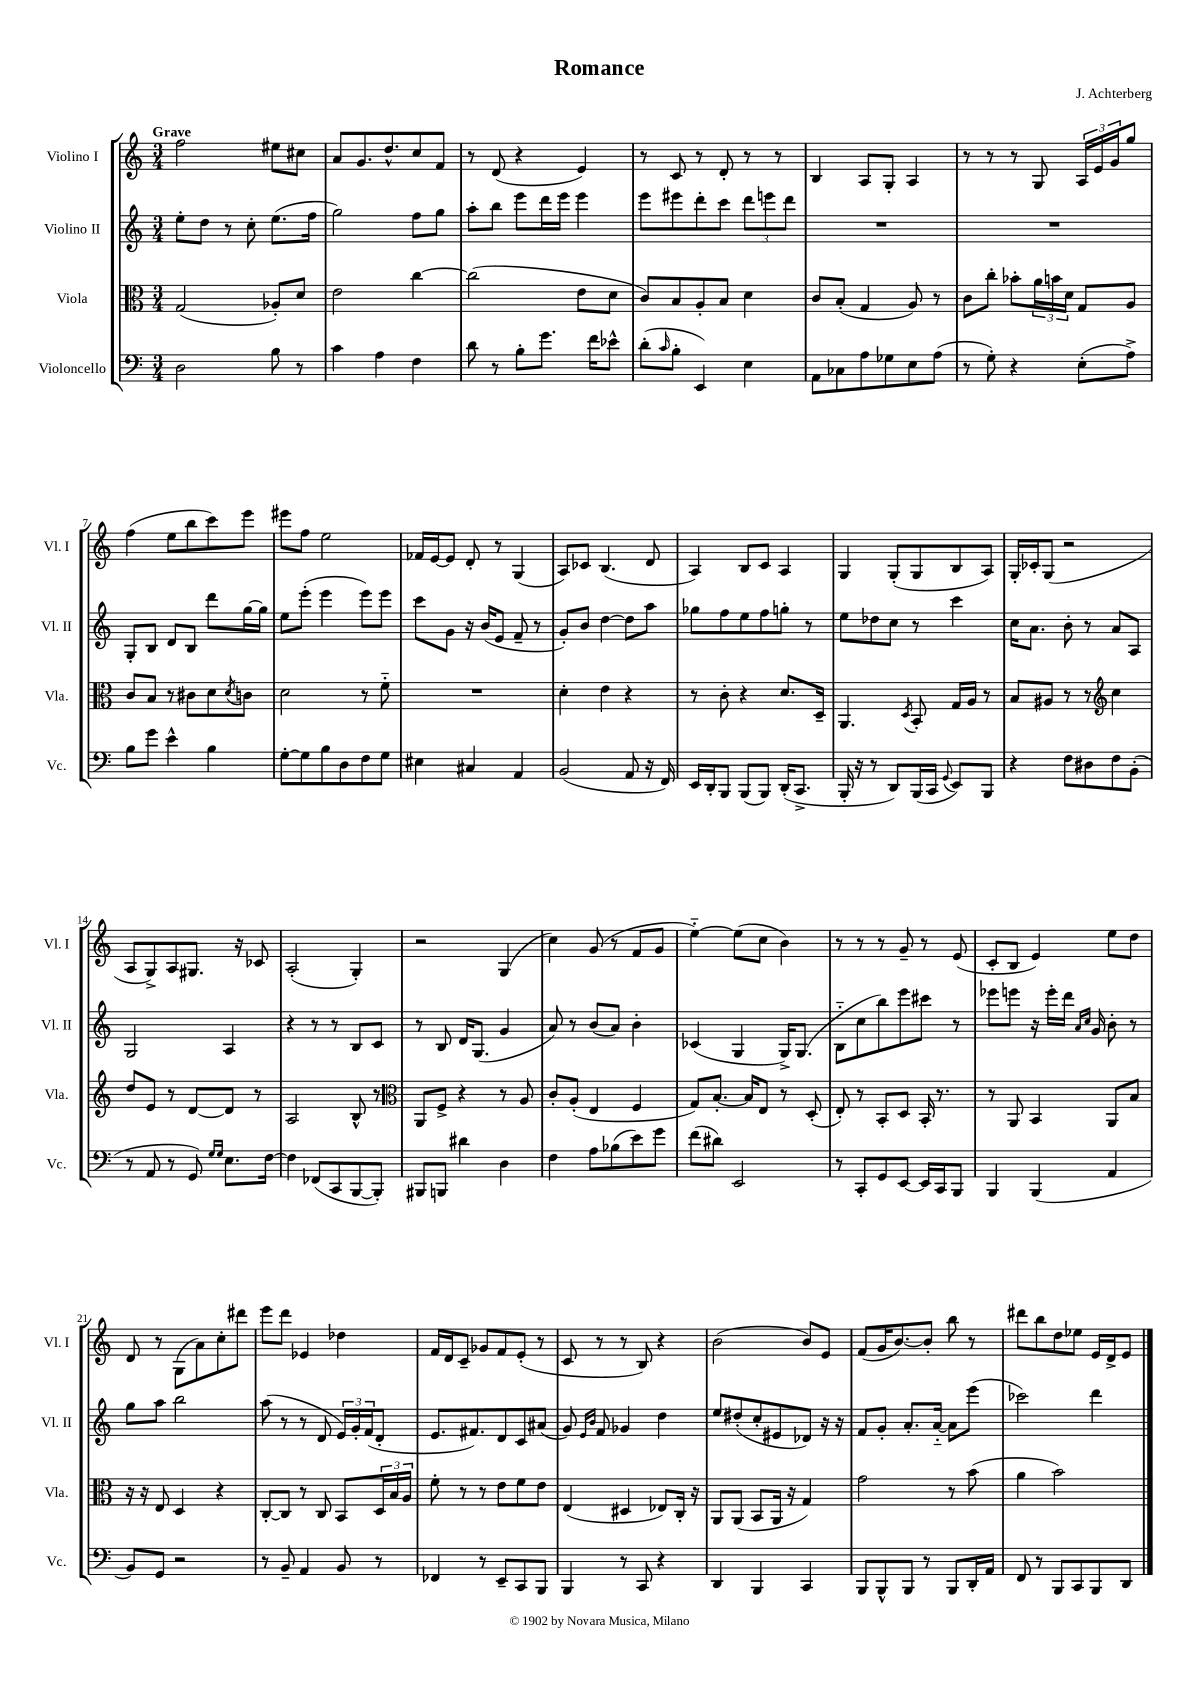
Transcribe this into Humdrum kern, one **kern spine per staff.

**kern	**kern	**kern	**kern
*staff4	*staff3	*staff2	*staff1
*clefF4	*clefC3	*clefG2	*clefG2
*k[]	*k[]	*k[]	*k[]
*M3/4	*M3/4	*M3/4	*M3/4
2D	(2G	8ee'	2ff
.	.	8dd	.
.	.	8r	.
.	.	8cc'	.
8B	8A-')	(8.ee	8ee#
8r	8d	.	8cc#
.	.	16ff	.
=	=	=	=
4c	2e	2gg)	8a
.	.	.	8.g
4A	.	.	.
.	.	.	8.dd^^
4F	[4cc	8ff	8cc
.	.	8gg	8f
=	=	=	=
8d	(2cc]	8aa'	8r
8r	.	8bb	(8d
8B'	.	8eee	4r
8.g	.	16ddd	.
.	.	16eee	.
.	8e	4eee	4e)
16f	.	.	.
8e-^^	8d	.	.
=	=	=	=
(8d'	8c)	8eee	8r
16qqc	.	.	.
8B'	8B	8eee#	8c
4EE)	8A'	8ddd'	8r
.	8B	8ccc	8d'
4E	4d	12ddd	8r
.	.	12eee	.
.	.	.	8r
.	.	12ddd	.
=	=	=	=
8AA	8c	2.r	4B
8C-	(8B'	.	.
8A	4G	.	8A
8G-	.	.	8G'
8E	8A)	.	4A
(8A	8r	.	.
=	=	=	=
8r	8c	2.r	8r
8G')	8cc'	.	8r
4r	8b-'	.	8r
.	24a	.	8G
.	24b	.	.
.	24d	.	.
(8E'	8G	.	24A
.	.	.	24e
.	.	.	24g
8A^)	8A	.	8gg
=	=	=	=
8B	8c	8G'	(4ff
8g	8B	8B	.
4e^^	8r	8d	8ee
.	8c#	8B	8bb
4B	8d	8ddd	8ccc)
.	8qd	.	.
.	8c	[16gg	8eee
.	.	16gg]	.
=	=	=	=
[8G'	2d	8ee	8eee#
8G]	.	(8eee'	8ff
8B	.	4eee	2ee
8D	.	.	.
8F	8r	8eee)	.
8G	8f'~	8eee	.
=	=	=	=
4E#	2.r	8ccc	16f-
.	.	.	[16e
.	.	8g	8e]
4C#	.	16r	8d'
.	.	(16b	.
.	.	8e	8r
4AA	.	8f~	(4G
.	.	8r	.
=	=	=	=
(2BB	4d'	8g')	8A)
.	.	8b	8c-
.	4e	[4dd	(4.B
8AA	4r	8dd]	.
16r	.	8aa	8d
16FF)	.	.	.
=	=	=	=
16EE	8r	8gg-	4A)
16DD'	.	.	.
8BBB	8c'	8ff	.
(8BBB	4r	8ee	8B
8BBB)	.	8ff	8c
(16DD'	8.d	8gg'	4A
8.CC^	.	.	.
.	.	8r	.
.	16D~	.	.
=	=	=	=
16BBB'	4.AA	8ee	4G
16r	.	.	.
8r	.	8dd-	.
8DD)	.	8cc	(8G'
.	8qD	.	.
(16BBB	8BB'	8r	8G
16CC	.	.	.
8qqGG	.	.	.
8EE)	16G	4ccc	8B
.	16A	.	.
8BBB	8r	.	8A)
=	=	=	=
4r	8B	16cc	16G'
.	.	8.a	16c-'
.	8A#	.	(8G
8F	8r	8b'	2r
8D#	8r	8r	.
*	*clefG2	*	*
8F	4cc	8a	.
(8BB'	.	8A	.
=	=	=	=
8r	8dd	2G	8A
8AA	8e	.	8G^)
8r	8r	.	8A
8GG)	[8d	.	8.G#
16qqG	.	.	.
16qqG	.	.	.
8.E	8d]	4A	.
.	.	.	16r
.	8r	.	8c-
[16F	.	.	.
=	=	=	=
4F]	2A	4r	(2A'
(8FF-	.	8r	.
8CC	.	8r	.
[8BBB	8B^^	8B	4G')
8BBB'])	8r	8c	.
=	=	=	=
*	*clefC3	*	*
8BBB#	8AA	8r	2r
8BBB	8F^	8B	.
4d#	4r	16d	.
.	.	(8.G	.
4D	8r	4g	(4G
.	8A	.	.
=	=	=	=
4F	8c'	8a)	4cc)
.	(8A'	8r	.
8A	4E	(8b	(8g
(8B-	.	8a)	8r
8e)	4F	4b'	8f
8g	.	.	8g
=	=	=	=
(8f	8G)	(4c-	[4ee'~)
8d#)	[8.B'	.	.
2EE	.	4G	(8ee]
.	16B]	.	.
.	8E	.	8cc
.	8r	16G^)	4b)
.	.	(8.G	.
.	(8D'	.	.
=	=	=	=
8r	8E')	8B'~	8r
8CC'	8r	8cc	8r
8GG	8BB'	8bb)	8r
[8EE	8D	8eee	8g~
16EE]	16BB'	8ccc#	8r
16CC	8.r	.	.
8BBB	.	8r	(8e
=	=	=	=
4BBB	8r	8eee-	8c'
.	8AA	8eee	8B
(4BBB	4BB	16r	4e)
.	.	16eee'	.
.	.	16ddd	.
.	.	16qqa	.
.	.	16qqcc	.
.	.	16g	.
4AA	8AA	8b'	8ee
.	8B	8r	8dd
=	=	=	=
8BB)	16r	8gg	8d
.	16r	.	.
8GG	8E	8aa	8r
2r	4D	2bb	(8G
.	.	.	8a)
.	4r	.	8cc'
.	.	.	8ddd#
=	=	=	=
8r	[8C'	(8aa	8eee
8BB~	8C]	8r	8ddd
4AA	8r	8r	4e-
.	8C	8d	.
8BB	8BB	24e)	4dd-
.	.	24g'	.
.	.	(24f	.
8r	24D	8d'	.
.	24B	.	.
.	24A	.	.
=	=	=	=
4FF-	8f'	8.e	16f
.	.	.	16d
.	8r	.	8c~
.	.	8.f#)	.
8r	8r	.	8g-
8EE~	8e	8d	8f
8CC	8f	8c	(8e'
8BBB	8e	(8a#	8r
=	=	=	=
4BBB	(4E	8g)	8c
.	.	16qqe	.
.	.	16qqb	.
.	.	8f	8r
8r	4D#	4g-	8r
8CC	.	.	8B)
4r	8E-)	4dd	4r
.	16C'	.	.
.	16r	.	.
=	=	=	=
4DD	8AA	8ee	(2b
.	(8AA	(8dd#'	.
4BBB	8BB	8cc'	.
.	16AA	8e#	.
.	16r	.	.
4CC	4G)	8d-)	8b)
.	.	16r	8e
.	.	16r	.
=	=	=	=
8BBB	2g	8f	(8f
8BBB^^	.	8g'	16g
.	.	.	[8.b)
8BBB	.	8.a'	.
8r	.	.	8b']
.	.	[16a'~	.
8BBB	8r	8a]	8bb
16DD'	(8b	(8eee	8r
16AA	.	.	.
=	=	=	=
8FF	4a	2ccc-)	8ddd#
8r	.	.	8bb
8BBB	2b)	.	8dd
8CC	.	.	8ee-
8BBB	.	4ddd	16e
.	.	.	16d^
8DD	.	.	8e
==	==	==	==
*-	*-	*-	*-
